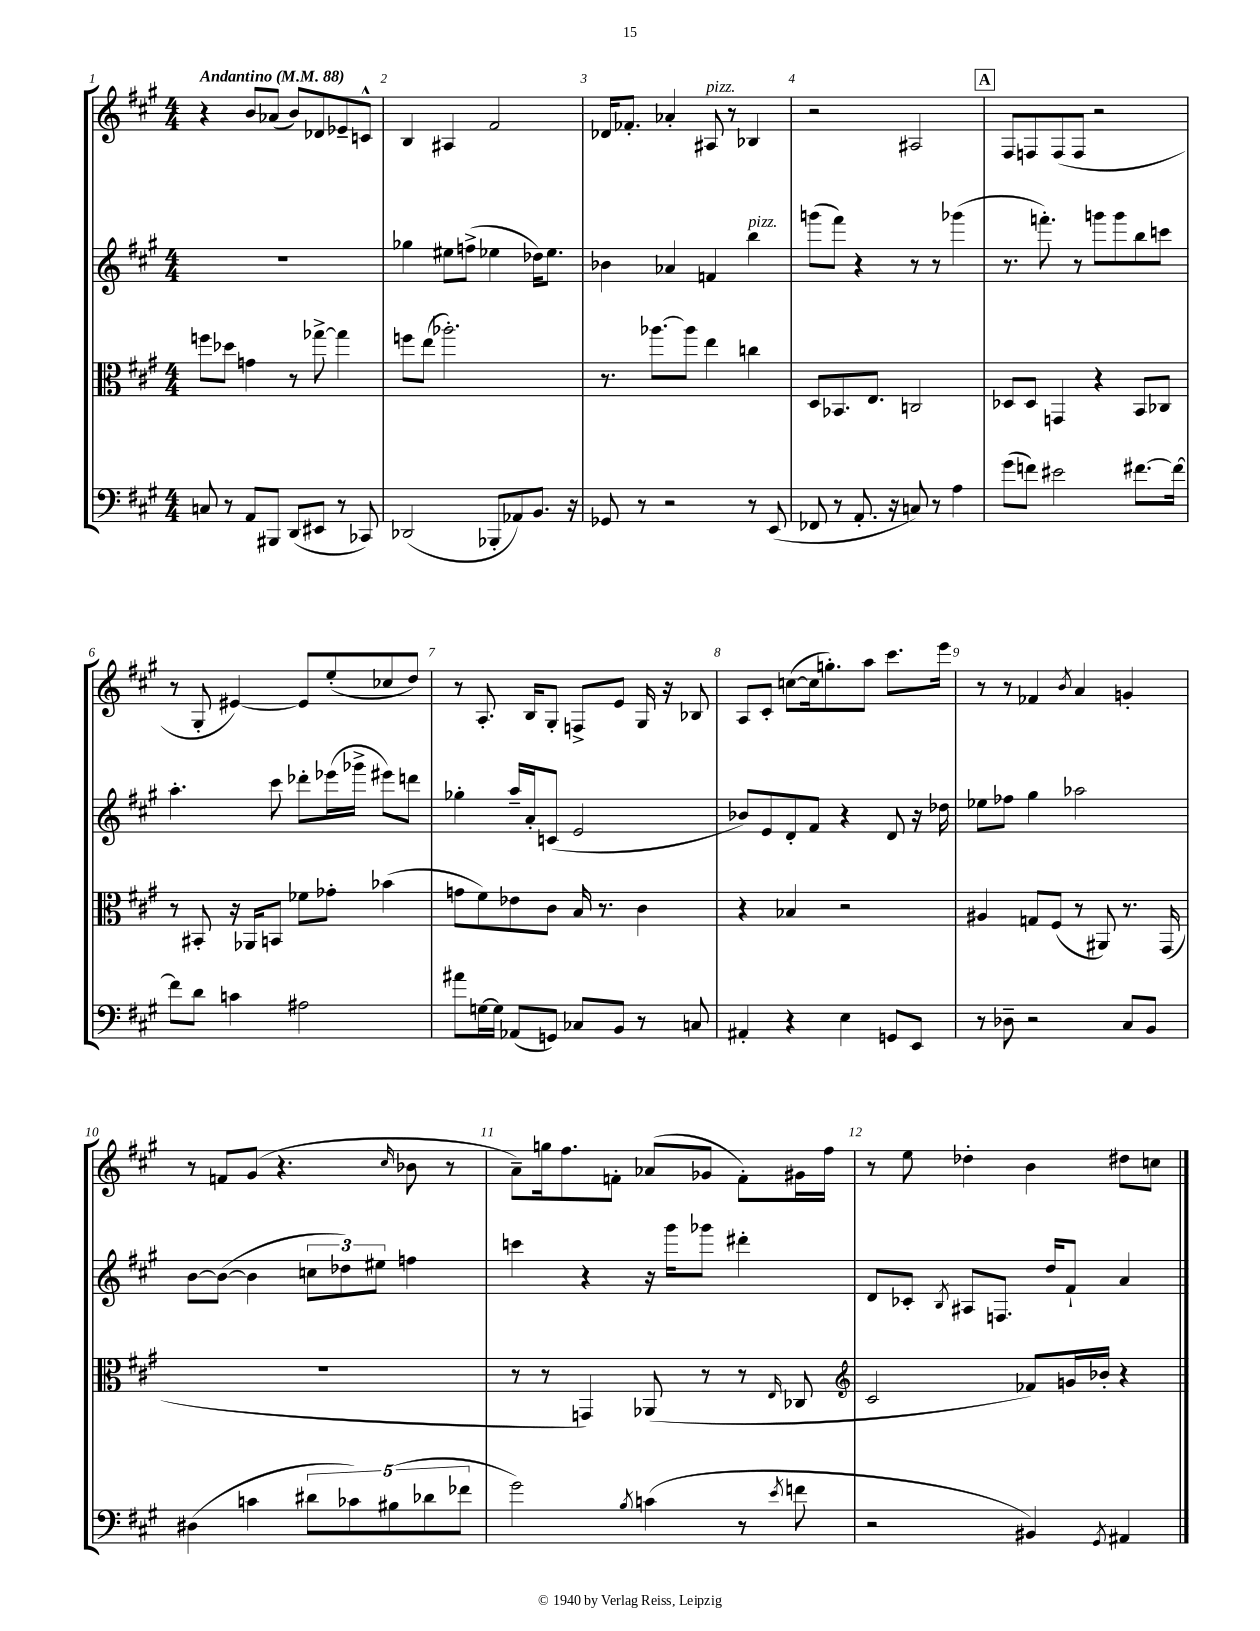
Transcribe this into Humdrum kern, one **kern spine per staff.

**kern	**kern	**kern	**kern
*part4	*part3	*part2	*part1
*staff4	*staff3	*staff2	*staff1
*clefF4	*clefC3	*clefG2	*clefG2
*k[f#c#g#]	*k[f#c#g#]	*k[f#c#g#]	*k[f#c#g#]
*M4/4	*M4/4	*M4/4	*M4/4
*MM88	*MM88	*MM88	*MM88
=1	=1	=1	=1
!	!	!	!LO:TX:a:B:t=Andantino
8Cn/	8ffn\L	1r	4r
8r	8dd-X\J	.	.
8AA/L	4gn\	.	8b/L
8BBB#X/J	.	.	(8a-X/J
(8DD/L	8r	.	8b/L)
8EE#X/J	[8gg-X^\	.	8d-X/
8r	4gg-\]	.	8e-X~/
8CC-X/)	.	.	8cn^^/J
=2	=2	=2	=2
(2DD-X/	8ffn\L	4gg-X\	4B/
.	(8ee\J	.	.
.	2.aa-X'\)	8ee#X\L	4A#X/
.	.	(8ffn^\J	.
8BBB-X'/L	.	4ee-X\	2f#/
8AA-X/)	.	.	.
8.BB/J	.	16dd-X\KL)	.
.	.	8.ee-\J	.
16r	.	.	.
=3	=3	=3	=3
8GG-X/	8.r	4b-X\	16d-X/KL
.	.	.	8.f-X'/J
8r	.	.	.
.	[8.aa-X\L	.	.
2r	.	4a-X/	4a-X'/
.	8aa-\J]	.	.
!	!	!	!LO:TX:a:i:t=pizz.
.	4ee\	4fn/	8A#X/
.	.	.	8r
!	!	!LO:TX:a:i:t=pizz.	!
8r	4ccn\	4bb\	4B-X/
(8EE/	.	.	.
=4	=4	=4	=4
8FF-X/	8D/L	(8gggn\L	2r
8r	8.BB-X/	8fff#\J)	.
8.AA'/	.	4r	.
.	8.E/J	.	.
16r	.	.	.
8Cn/)	2Cn/	8r	2A#X/
8r	.	8r	.
4A\	.	(4ggg-X\	.
!!LO:REH:place=s1:t=A
=5	=5	=5	=5
(8g#\L	8D-X/L	8.r	8F#/L
8fn\J)	8D-/J	.	8Fn/
.	.	8.fffn'\)	.
2e#X\	4GGn/	.	(8F/
.	.	8r	8F/J
.	4r	8gggn\L	2r
.	.	8ggg\	.
[8.f#X\L	8BB/L	8bb\	.
.	8C-X/J	8cccn\J	.
16f#\Jk_	.	.	.
!!LO:LB:g=z
=6	=6	=6	=6
8f#\L]	8r	4.aa'\	8r
8d\J	8BB#X'/	.	8G#'/
4cn\	16r	.	[4e#X/)
.	16AA-X/KL	.	.
.	8BBn/J	8ccc#\	.
2A#X\	8f-X\L	8ddd-X'\L	8e#/L]
.	8g-X'\J	(16eee-X\L	(8ee'/
.	.	16ggg-X^\JJ	.
.	(4b-X\	8eee#X\L)	8cc-X/
.	.	8dddn\J	8dd/J)
=7	=7	=7	=7
8a#X\L	8gn\L	4gg-X'\	8r
[16Gn\L	8f#\)	.	8.A'/
16G\JJ]	.	.	.
(8AA-X/L	8e-X\	16aa~/LL	.
.	.	16a'/J	16B/KL
8GGn/J)	8c#\J	(8cn/J	8G#'/J
8C-X/L	16B/	2e/	8Fn^/L
.	8.r	.	.
8BB/J	.	.	8e/J
8r	4c#\	.	16G#/
.	.	.	16r
8Cn/	.	.	8B-X/
=8	=8	=8	=8
4AA#X'/	4r	8b-X/L)	8A/L
.	.	8e/	8c#'/J
4r	4B-X/	8d'/	([8ccn\L
.	.	8f#/J	16cc\k]
.	.	.	8.ggn'\)
4E\	2r	4r	.
.	.	.	8aa\J
8GGn/L	.	8d/	8.ccc#\L
8EE/J	.	16r	.
.	.	16dd-X\	16eee\Jk
=9	=9	=9	=9
8r	4A#X/	8ee-X\L	8r
8D-X~\	.	8ff-X\J	8r
2r	8Gn/L	4gg#\	4f-X/
.	(8F#/J	.	.
.	.	.	8qb/
.	8r	2aa-X\	4a/
.	8AA#X/)	.	.
8C#/L	8.r	.	4gn'/
8BB/J	.	.	.
.	(16GG#/	.	.
!!LO:LB:g=z
=10	=10	=10	=10
(4D#X\	1r	[8b\L	8r
.	.	(8b\J_	8fn/L
4cn\	.	4b\]	(8g#/J
.	.	.	4.r
10d#X\L	.	12ccn\L	.
.	.	12dd-X\)	.
10c-X\)	.	.	.
.	.	12ee#X\J	.
(10B#X\	.	.	.
.	.	.	16qqcc#/
.	.	4ffn\	8b-X\
10d-X\	.	.	.
.	.	.	8r
10f-X\J	.	.	.
=11	=11	=11	=11
2g#\)	8r	4cccn\	8a~\L)
.	8r	.	16ggn\k
.	.	.	8.ff#\
.	4GGn/)	4r	.
.	.	.	8fn'\J
8qB/	.	.	.
(4cn\	(8AA-X/	16r	(8a-X/L
.	.	16ggg#\KL	.
.	8r	8ggg-X\J	8g-X/J
8r	8r	4ddd#X'\	8f'\L)
8qe/	16qqE/	.	.
8fn\	8C-X/	.	16g#X\L
.	.	.	16ff#\JJ
=12	=12	=12	=12
*	*clefG2	*	*
2r	2c#/	8d/L	8r
.	.	8c-X'/J	8ee\
.	.	8qB/	.
.	.	8A#X/L	4dd-X'\
.	.	8.Fn/J	.
4BB#X/)	8f-X/L)	.	4b\
.	.	16dd/KL	.
.	16gn/L	8f#`/J	.
.	16b-X'/JJ	.	.
8qGG#/	.	.	.
4AA#X/	4r	4a/	8dd#X\L
.	.	.	8ccn\J
==	==	==	==
*-	*-	*-	*-
